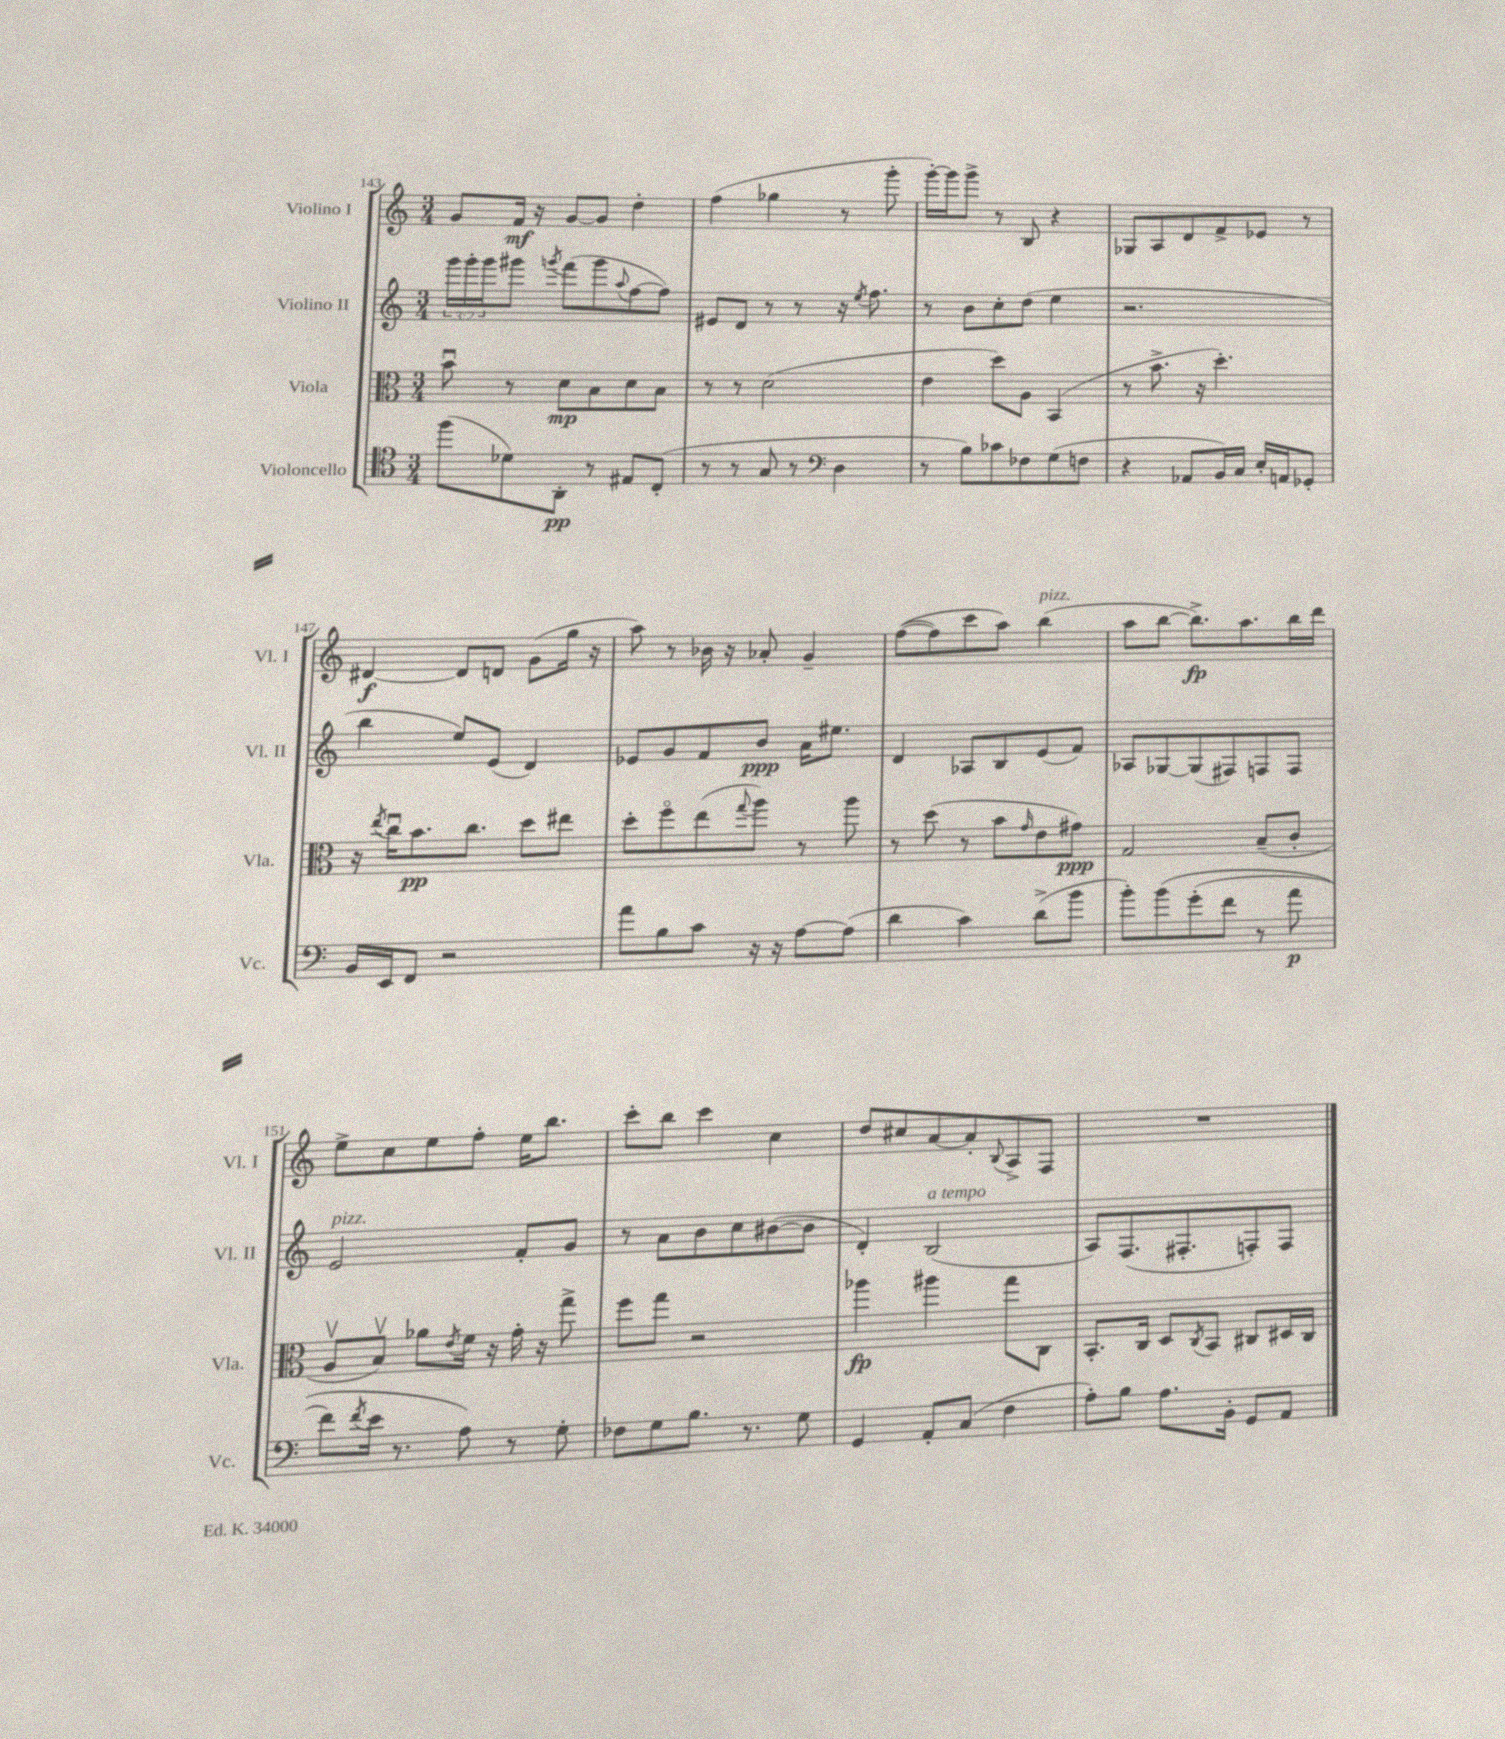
<<
\new StaffGroup <<
\new Staff = "s0" \with { instrumentName = "Violino I" shortInstrumentName = "Vl. I" } {
    \clef treble \key c \major \numericTimeSignature \time 3/4
    g'8 f'16\mf r16 g'8~ g'8 d''4-. |
    f''4( ges''4 r8 g'''8-. |
    g'''16~-.) g'''16 g'''8-> r8 b8 r4 |
    ges8 a8 d'8 f'8-> ees'8 r8 |
    dis'4~\f dis'8 d'8 g'8( g''16 r16 |
    a''8) r8 bes'16 r16 aes'8-. g'4-- |
    f''8~(\( f''8) c'''8 a''8\) b''4^\markup { \italic "pizz." }( |
    a''8 b''8~ b''8.->\fp) a''8. b''16 d'''16 |
    e''8-> c''8 e''8 f''8-. e''16 b''8. |
    c'''8-. b''8 c'''4 c''4 |
    d''8 cis''8 a'8~ a'8-. \appoggiatura { b8 } a8-> f8 |
    R2. \bar "|." |
}
\new Staff = "s1" \with { instrumentName = "Violino II" shortInstrumentName = "Vl. II" } {
    \clef treble \key c \major \numericTimeSignature \time 3/4 \override Staff.TupletNumber.text = #tuplet-number::calc-fraction-text
    \tuplet 3/2 { g'''16 g'''16-. g'''16 } gis'''8 \acciaccatura { g'''8 } f'''8( g'''8 \appoggiatura { a''8 } f''8~ f''8) |
    eis'8 d'8 r8 r8 r16 \acciaccatura { e''8 } f''8. |
    r8 b'8 c''8-. d''8( e''4 |
    r2. |
    b''4 e''8) e'8( d'4) |
    ees'8 g'8 f'8 b'8\ppp a'16 eis''8. |
    d'4 aes8 b8 e'8( f'8) |
    aes8 ges8~ ges8( fis8) f8 f8 |
    e'2^\markup { \italic "pizz." } f'8-. g'8 |
    r8 a'8 b'8 c''8 bis'8~( bis'8 |
    d'4-.) b2^\markup { \italic "a tempo" }( |
    a8) f8.( fis8.-. f8-.) f8 \bar "|." |
}
\new Staff = "s2" \with { instrumentName = "Viola" shortInstrumentName = "Vla." } {
    \clef alto \key c \major \numericTimeSignature \time 3/4
    b'8\downbow r8 d'8\mp b8 d'8 b8 |
    r8 r8 d'2( |
    e'4 d''8) a8 b,4( |
    r8 b'8.-> r16 d''4.-.) |
    r16 \acciaccatura { e''8 } c''16\downbow b'8.\pp c''8. d''8 eis''8 |
    d''8-. f''8\flageolet e''8( \appoggiatura { g''8 } a''8) r8 a''8 |
    r8 d''8( r8 b'8 \grace { g'16 } e'8 gis'8\ppp) |
    g2 b8--( c'8-. |
    a8\upbow b8\upbow) aes'8 \acciaccatura { e'8 } f'16 r16 g'16-. r16 g''8-> |
    f''8 g''8 r2 |
    aes''4\fp ais''4 g''8 c8 |
    b,8.-. c16 d8 \acciaccatura { c8 } b,8 cis8 dis16 cis16 \bar "|." |
}
\new Staff = "s3" \with { instrumentName = "Violoncello" shortInstrumentName = "Vc." } {
    \clef tenor \key c \major \numericTimeSignature \time 3/4
    f''8( des'8) a,8-.\pp r8 eis8 c8-.( |
    r8 r8 g8 r8 \clef bass d4 |
    r8 b8) ces'8 fes8 g8( f8 |
    r4 aes,8 b,16) c16 e16-. a,16 ges,8-. |
    b,16 e,16 f,8 r2 |
    a'8 b8 c'8 r16 r16 a8~ a8( |
    d'4 c'4) d'8->( b'8 |
    b'8-.) b'8\( g'8-.( f'8 r8 a'8\p |
    f'8) \acciaccatura { f'8 } e'16 r8. a8\) r8 g8-. |
    fes8 g8 b8. r8. g8 |
    g,4 a,8-. c8( f4 |
    a8-.) b8 a8. b,16-. g,8 a,8 \bar "|." |
}
>>
>>
\layout { \context { \Score currentBarNumber = #143 } }
